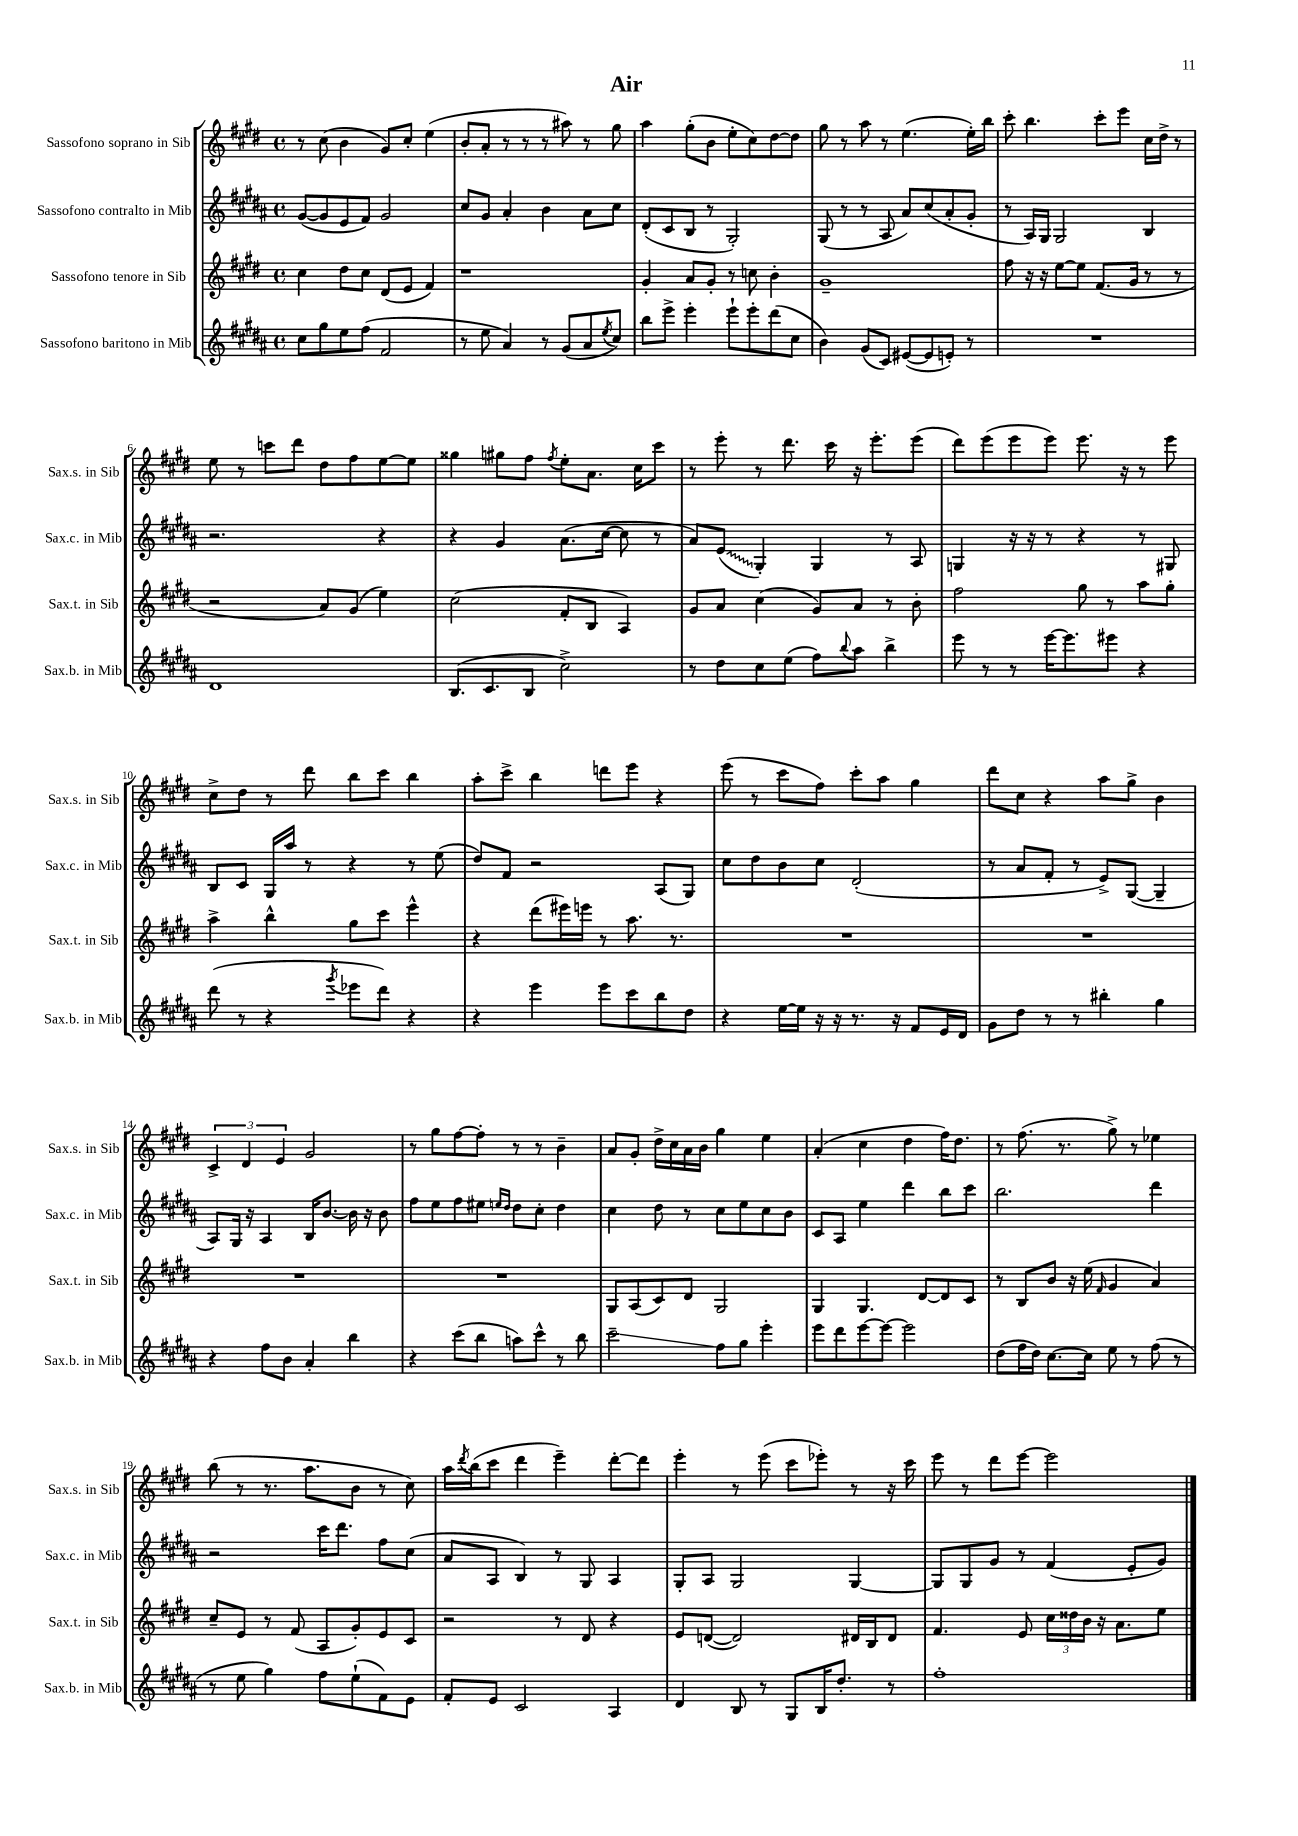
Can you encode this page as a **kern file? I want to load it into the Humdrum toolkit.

**kern	**kern	**kern	**kern
*staff4	*staff3	*staff2	*staff1
*clefG2	*clefG2	*clefG2	*clefG2
*k[f#c#g#d#a#]	*k[f#c#g#d#]	*k[f#c#g#d#a#]	*k[f#c#g#d#]
*M4/4	*M4/4	*M4/4	*M4/4
*met(c)	*met(c)	*met(c)	*met(c)
8cc#	4cc#	([8g#	8r
8gg#	.	8g#]	(8cc#
8ee	8dd#	8e	4b
(8ff#	8cc#	8f#)	.
2f#	(8d#	2g#	8g#)
.	8e	.	8cc#'
.	4f#)	.	(4ee
=	=	=	=
8r	1r	8cc#	8b'
8ee	.	8g#	8a'
4a#)	.	4a#'	8r
.	.	.	8r
8r	.	4b	8r
(8g#	.	.	8aa#)
8a#	.	8a#	8r
8qee	.	.	.
8cc#)	.	8cc#	8gg#
=	=	=	=
8bb	4g#'	(8d#'	4aa
8eee^	.	8c#	.
4eee'	8a	8B	(8gg#'
.	8g#'	8r	8b
8eee`	8r	2G#')	8ee'
8eee'	8cc	.	8cc#)
(8ddd#	4b'	.	[8dd#
8cc#	.	.	8dd#]
=	=	=	=
4b)	1g#~	(8G#	8gg#
.	.	8r	8r
(8g#	.	8r	8aa
8c#)	.	8A#	8r
([8e#	.	8a#)	(4.ee
8e#]	.	(8cc#	.
8e')	.	8a#'	.
8r	.	8g#'	16ee')
.	.	.	16bb
=	=	=	=
1r	8ff#	8r	8ccc#'
.	16r	16A#)	4.bb
.	16r	16G#	.
.	[8ee	2G#	.
.	8ee]	.	.
.	(8.f#	.	8ccc#'
.	.	.	8eee
.	16g#	.	.
.	8r	4B	16cc#
.	.	.	16dd#^
.	8r	.	8r
=	=	=	=
1d#	2r	2.r	8ee
.	.	.	8r
.	.	.	8ccc
.	.	.	8ddd#
.	8a)	.	8dd#
.	(8g#	.	8ff#
.	4ee)	4r	[8ee
.	.	.	8ee]
=	=	=	=
(8.B	(2cc#	4r	4gg##
8.c#	.	.	.
.	.	4g#	8gg#
8B	.	.	8ff#
.	.	.	8qff#
2cc#^)	8f#'	(8.a#	8ee'
.	8B	.	8.a
.	.	[16cc#	.
.	4A)	8cc#]	.
.	.	.	16cc#
.	.	8r	8ccc#
=	=	=	=
8r	8g#	8a#)	8r
8dd#	8a	(8e	8eee'
8cc#	(4cc#	4G#')	8r
(8ee	.	.	8.ddd#
8ff#)	8g#)	4G#	.
.	.	.	16ccc#
8qqbb	.	.	.
8aa#	8a	.	16r
.	.	.	8.eee'
4bb^	8r	8r	.
.	8b'	8A#	(8eee
=	=	=	=
8eee	2ff#	4G	8ddd#)
8r	.	.	(8eee
8r	.	16r	8eee
.	.	16r	.
[16eee	.	8r	8eee)
8.eee]	.	.	.
.	8gg#	4r	8.eee
8eee#	8r	.	.
.	.	.	16r
4r	8aa	8r	8r
.	8gg#'	8G#	8eee
=	=	=	=
(8ddd#	4aa^	8B	8cc#^
8r	.	8c#	8dd#
4r	4bb^^	16G#	8r
.	.	16aa#	.
.	.	8r	8ddd#
8qggg#	.	.	.
8eee-	8gg#	4r	8bb
8ddd#)	8ccc#	.	8ccc#
4r	4eee^^	8r	4bb
.	.	(8ee	.
=	=	=	=
4r	4r	8dd#)	8aa'
.	.	8f#	8ccc#^
4eee	(8ddd#	2r	4bb
.	16eee#)	.	.
.	16eee	.	.
8eee	8r	.	8ddd
8ccc#	8.aa	.	8eee
8bb	.	(8A#	4r
.	8.r	.	.
8dd#	.	8G#)	.
=	=	=	=
4r	1r	8cc#	(8eee
.	.	8dd#	8r
[16ee	.	8b	8ccc#
16ee]	.	.	.
16r	.	8cc#	8ff#)
16r	.	.	.
8.r	.	(2d#'	8ccc#'
.	.	.	8aa
16r	.	.	.
8f#	.	.	4gg#
16e	.	.	.
16d#	.	.	.
=	=	=	=
8g#	1r	8r	8ddd#
8dd#	.	8a#	8cc#
8r	.	8f#'	4r
8r	.	8r	.
4bb#'	.	8e^)	8aa
.	.	([8G#	8gg#^
4gg#	.	4G#~]	4b
=	=	=	=
4r	1r	8A#)	6c#^
.	.	16G#	.
.	.	.	6d#
.	.	16r	.
8ff#	.	4A#	.
.	.	.	6e
8b	.	.	.
4a#'	.	16B	2g#
.	.	[8.b	.
4bb	.	16b]	.
.	.	16r	.
.	.	8b	.
=	=	=	=
4r	1r	8ff#	8r
.	.	8ee	8gg#
(8ccc#	.	8ff#	[8ff#
8bb	.	8ee#	8ff#']
.	.	16qqee	.
.	.	16qqdd#	.
8aa)	.	8dd#	8r
8ccc#^^	.	8cc#'	8r
8r	.	4dd#	4b~
8bb	.	.	.
=	=	=	=
2ccc#~	8G#	4cc#	8a
.	(8A	.	8g#'
.	8c#)	8dd#	16dd#^
.	.	.	16cc#
.	8d#	8r	16a
.	.	.	16b
8ff#	2G#	8cc#	4gg#
8gg#	.	8ee	.
4eee'	.	8cc#	4ee
.	.	8b	.
=	=	=	=
8eee	4G#	8c#	(4a'
8ddd#	.	8A#	.
[8eee	4.G#	4ee	4cc#
8eee_	.	.	.
2eee]	.	4ddd#	4dd#
.	[8d#	.	.
.	8d#]	8bb	16ff#)
.	.	.	8.dd#
.	8c#	8ccc#	.
=	=	=	=
(8dd#	8r	2.bb	8r
16ff#	8B	.	(8.ff#
16dd#)	.	.	.
[8.cc#	8b	.	.
.	.	.	8.r
.	16r	.	.
16cc#]	(16ee	.	.
.	16qqf#	.	.
8ee	4g#	.	8gg#^)
8r	.	.	8r
(8ff#	4a)	4ddd#	4ee-
8r	.	.	.
=	=	=	=
8r	8cc#~	2r	(8bb
8ee	8e	.	8r
4gg#)	8r	.	8.r
.	(8f#	.	.
.	.	.	8.aa
8ff#	8A	16ccc#	.
.	.	8.ddd#	.
(8ee`	8g#')	.	8b
8f#)	8e	8ff#	8r
8e	8c#	(8cc#	8cc#)
=	=	=	=
8f#'	2r	8a#	16aa
.	.	.	8qddd#
.	.	.	(16bb
8e	.	8A#	8ccc#
2c#	.	4B)	4ddd#
.	8r	8r	4eee~)
.	8d#	8G#	.
4A#	4r	4A#	[8ddd#'
.	.	.	8ddd#]
=	=	=	=
4d#	8e	8G#'	4eee'
.	([8d	8A#	.
8B	2d])	2G#	8r
8r	.	.	(8eee
8G#	.	.	8ccc#
16B	.	.	8eee-')
8.dd#'	.	.	.
.	16d#	[4G#	8r
.	16B	.	.
8r	8d#	.	16r
.	.	.	16ccc#
=	=	=	=
1ff#'	4.f#	8G#]	8eee
.	.	8G#	8r
.	.	8g#	8ddd#
.	8e	8r	[8eee
.	24cc#	(4f#	2eee]
.	24dd##	.	.
.	24b	.	.
.	16r	.	.
.	8.a	.	.
.	.	8e'	.
.	8ee	8g#)	.
==	==	==	==
*-	*-	*-	*-
